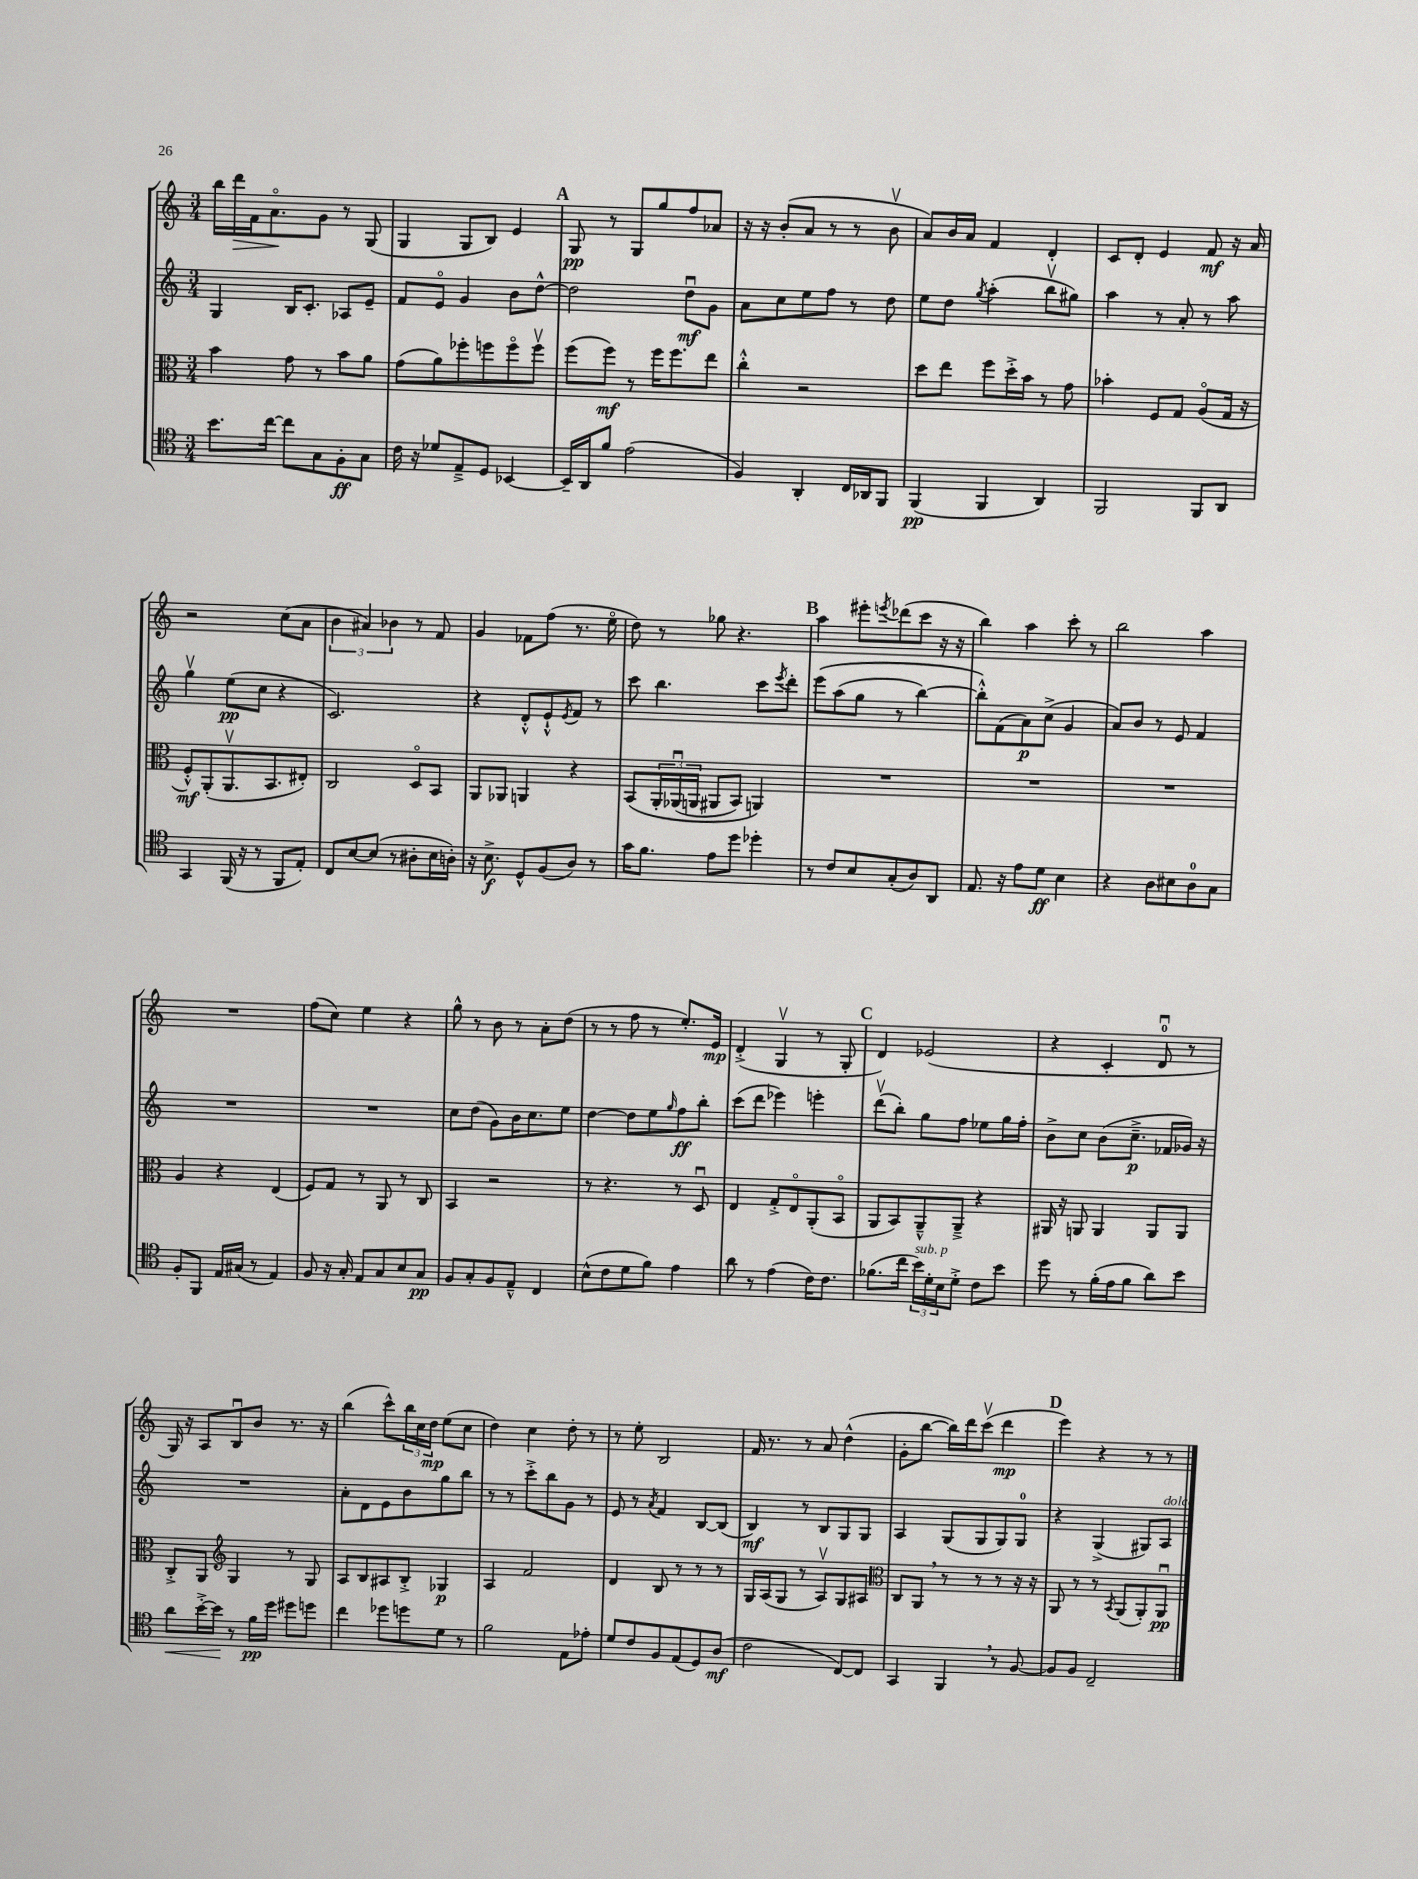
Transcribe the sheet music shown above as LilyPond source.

<<
\new StaffGroup <<
\new Staff = "s0" {
    \clef treble \key c \major \numericTimeSignature \time 3/4
    b''16 d'''16\> f'16 a'8.\flageolet\! g'8 r8 g8( |
    g4 g8 b8) e'4 |
    \mark \markup { \bold "A" } g8\pp r8 g8 g''8 f''8 aes'8 |
    r16 r16 b'8-.( a'8 r8 r8 b'8\upbow |
    a'8) b'16 a'16 f'4 d'4-. |
    c'8 d'8-. e'4 f'8\mf r16 a'16 |
    r2 c''8( a'8 |
    \tuplet 3/2 { b'4 ais'4) bes'4 } r8 f'8 |
    g'4 fes'8 f''8( r8. e''16\flageolet |
    d''8) r8 ges''8 r4. |
    \mark \markup { \bold "B" } a''4 eis'''8-. \acciaccatura { e'''8 } des'''8( c'''8 r16 r16 |
    b''4) a''4 c'''8-. r8 |
    b''2 a''4 |
    R2. |
    f''8( c''8) e''4 r4 |
    g''8-^ r8 b'8 r8 a'8-. d''8( |
    r8 r8 f''8 r8 e''8.-.) e'16\mp |
    d'4-.->( g4\upbow r8 g8-. |
    \mark \markup { \bold "C" } d'4) ees'2( |
    r4 c'4-. d'8-0\downbow r8 |
    g16) r16 a8 b8\downbow b'8 r8. r16 |
    b''4( c'''8-^) \tuplet 3/2 { b''16 c''16 d''16\mp } e''8( c''8 |
    d''4) c''4 d''8-. r8 |
    r8 e''8-. b2 |
    f'16 r8. r8 a'8 d''4-^( |
    g'8-. b''8~ b''16) d'''16 c'''8\upbow( d'''4\mp |
    \mark \markup { \bold "D" } e'''4) r4 r8 r8 \bar "|." |
}
\new Staff = "s1" {
    \clef treble \key c \major \numericTimeSignature \time 3/4
    g4 b16 c'8.-. aes8 e'8-- |
    f'8 e'8\flageolet g'4 b'8 d''8~-^ |
    \mark \markup { \bold "A" } d''2 d''8\downbow\mf g'8 |
    a'8 c''8 e''8 f''8 r8 d''8 |
    e''8 d''8 \acciaccatura { g''8 } a''4-.( b''8\upbow gis''8) |
    a''4 r8 a'8-. r8 a''8 |
    g''4\upbow e''8\pp( c''8 r4 |
    c'2.) |
    r4 d'8-.-^ e'8-!-^ \acciaccatura { e'8 } f'8 r8 |
    c'''8 b''4. c'''8 \acciaccatura { e'''8 } d'''8-. |
    \mark \markup { \bold "B" } e'''8\( a''8( g''8 r8 b''4~) |
    b''8-.-^\) f'8( a'8\p) c''8->( g'4 |
    a'8) b'8 r8 e'8 f'4 |
    R2. |
    R2. |
    c''8 d''8( g'8) b'16 c''8. e''8 |
    d''4~ d''8 e''8 \grace { g''16 } f''8\ff b''8-. |
    c'''8( d'''8 ees'''4) e'''4-. |
    \mark \markup { \bold "C" } d'''8\upbow( b''8-.) g''8 f''8 ees''8 g''16 f''16-. |
    b'8-> c''8 b'8( c''8.--->\p fes'16 ges'16) r16 |
    R2. |
    a'8-. d'8 e'8 b'8 g''8 b''8 |
    r8 r8 c'''8-.-> b''8 g'8 r8 |
    e'8 r8 \acciaccatura { a'8 } f'4 b8~ b8( |
    b4\mf) r8 b8 g8 g8 |
    a4 g8( g8 g8) g8-0 |
    \mark \markup { \bold "D" } r4 g4->( gis8) a8^\markup { \italic "dolce" } \bar "|." |
}
\new Staff = "s2" {
    \clef alto \key c \major \numericTimeSignature \time 3/4
    b'4 g'8 r8 b'8 a'8 |
    g'8( a'8) fes''8-. f''8 f''8\flageolet f''8\upbow |
    \mark \markup { \bold "A" } f''8( f''8\mf) r8 f''16 f''8. e''8 |
    c''4-.-^ r2 |
    d''8 e''8 f''8 d''16-.-> b'16 r8 g'8 |
    bes'4-. f8 g8 a8\flageolet( g16 r16 |
    f8-.-^\mf) a,8-.( a,8.\upbow b,8. eis8-.) |
    c2 d8\flageolet b,8 |
    a,8 aes,8 a,4 r4 |
    b,8\( \tuplet 3/2 { a,16-. aes,16\downbow( a,16 } ais,8 b,8) a,4\) |
    \mark \markup { \bold "B" } R2. |
    R2. |
    R2. |
    a4 r4 e4( |
    f8) g8 r8 a,8 r8 c8 |
    b,4 r2 |
    r8 r4. r8 d8\downbow |
    e4 g8-.-> e8\flageolet a,8-.( b,8\flageolet |
    \mark \markup { \bold "C" } a,8 b,8) a,8---^ a,8---> r4 |
    ais,16 r16 a,8 a,4 a,8 a,8 |
    c8-.-> a,8 \clef treble g4 r8 g8 |
    a8 b8 ais8 b8-.-> ges4\p |
    a4 f'2 |
    d'4 b8 r8 r8 r8 |
    g16 a16( g8 r8 a8\upbow) g8 ais8 |
    \clef alto c8 a,8 \breathe r8 r8 r8 r16 r16 |
    \mark \markup { \bold "D" } a,8 r8 r8 \acciaccatura { b,8 } a,8( a,8-.) a,8\downbow\pp \bar "|." |
}
\new Staff = "s3" {
    \clef tenor \key c \major \numericTimeSignature \time 3/4
    b'8. c''16~ c''8 g8 f8-.\ff g8 |
    c'16 r16 des'8 e8---> d8 bes,4~ |
    \mark \markup { \bold "A" } bes,16-- a,16 f'8 e'2( |
    f4) a,4-. c16 aes,16 f,8 |
    f,4\pp( f,4 a,4) |
    f,2 f,8 a,8 |
    g,4 f,16( r16 r8 f,8 e8-.) |
    c8 b8~ b8( r8 ais8-. b16 a16-.) |
    r16 b8.->\f d8-^ f8( a8) r8 |
    g'16 f'8. e'8 d''8 des''4-. |
    \mark \markup { \bold "B" } r8 c'8 b8 g8-.( a8) a,8 |
    e8. r16 e'8 d'8\ff b4 |
    r4 a8 bis8 a8-0 g8 |
    f8-. f,8 e16 gis16( r8 e4) |
    f8 r16 g16-. e8 g8 b8 g8\pp |
    f8 g8-. f8 e8---^ c4 |
    b8-^( c'8 d'8 f'8) e'4 |
    a'8 r8 e'4( c'16) c'8. |
    \mark \markup { \bold "C" } fes'8.( c''16 \tuplet 3/2 { b'16^\markup { \italic "sub. p" }) d'16-. b16 } d'8-.-> c'8 b'8 |
    d''8 r8 f'16-.( e'16 f'8 a'8) b'8 |
    a'8\< b'16~-.-> b'16\! r8 f'16\pp d''16 dis''8 d''8 |
    c''4 des''8 d''8 d'8 r8 |
    f'2 e8 ees'8-. |
    d'8 c'8 f8 e8( d8) a8\mf( |
    c'2 c8~) c8 |
    g,4 f,4 \breathe r8 f8~ |
    \mark \markup { \bold "D" } f8 f8 c2-- \bar "|." |
}
>>
>>
\layout { \context { \Score \remove "Bar_number_engraver" } }
